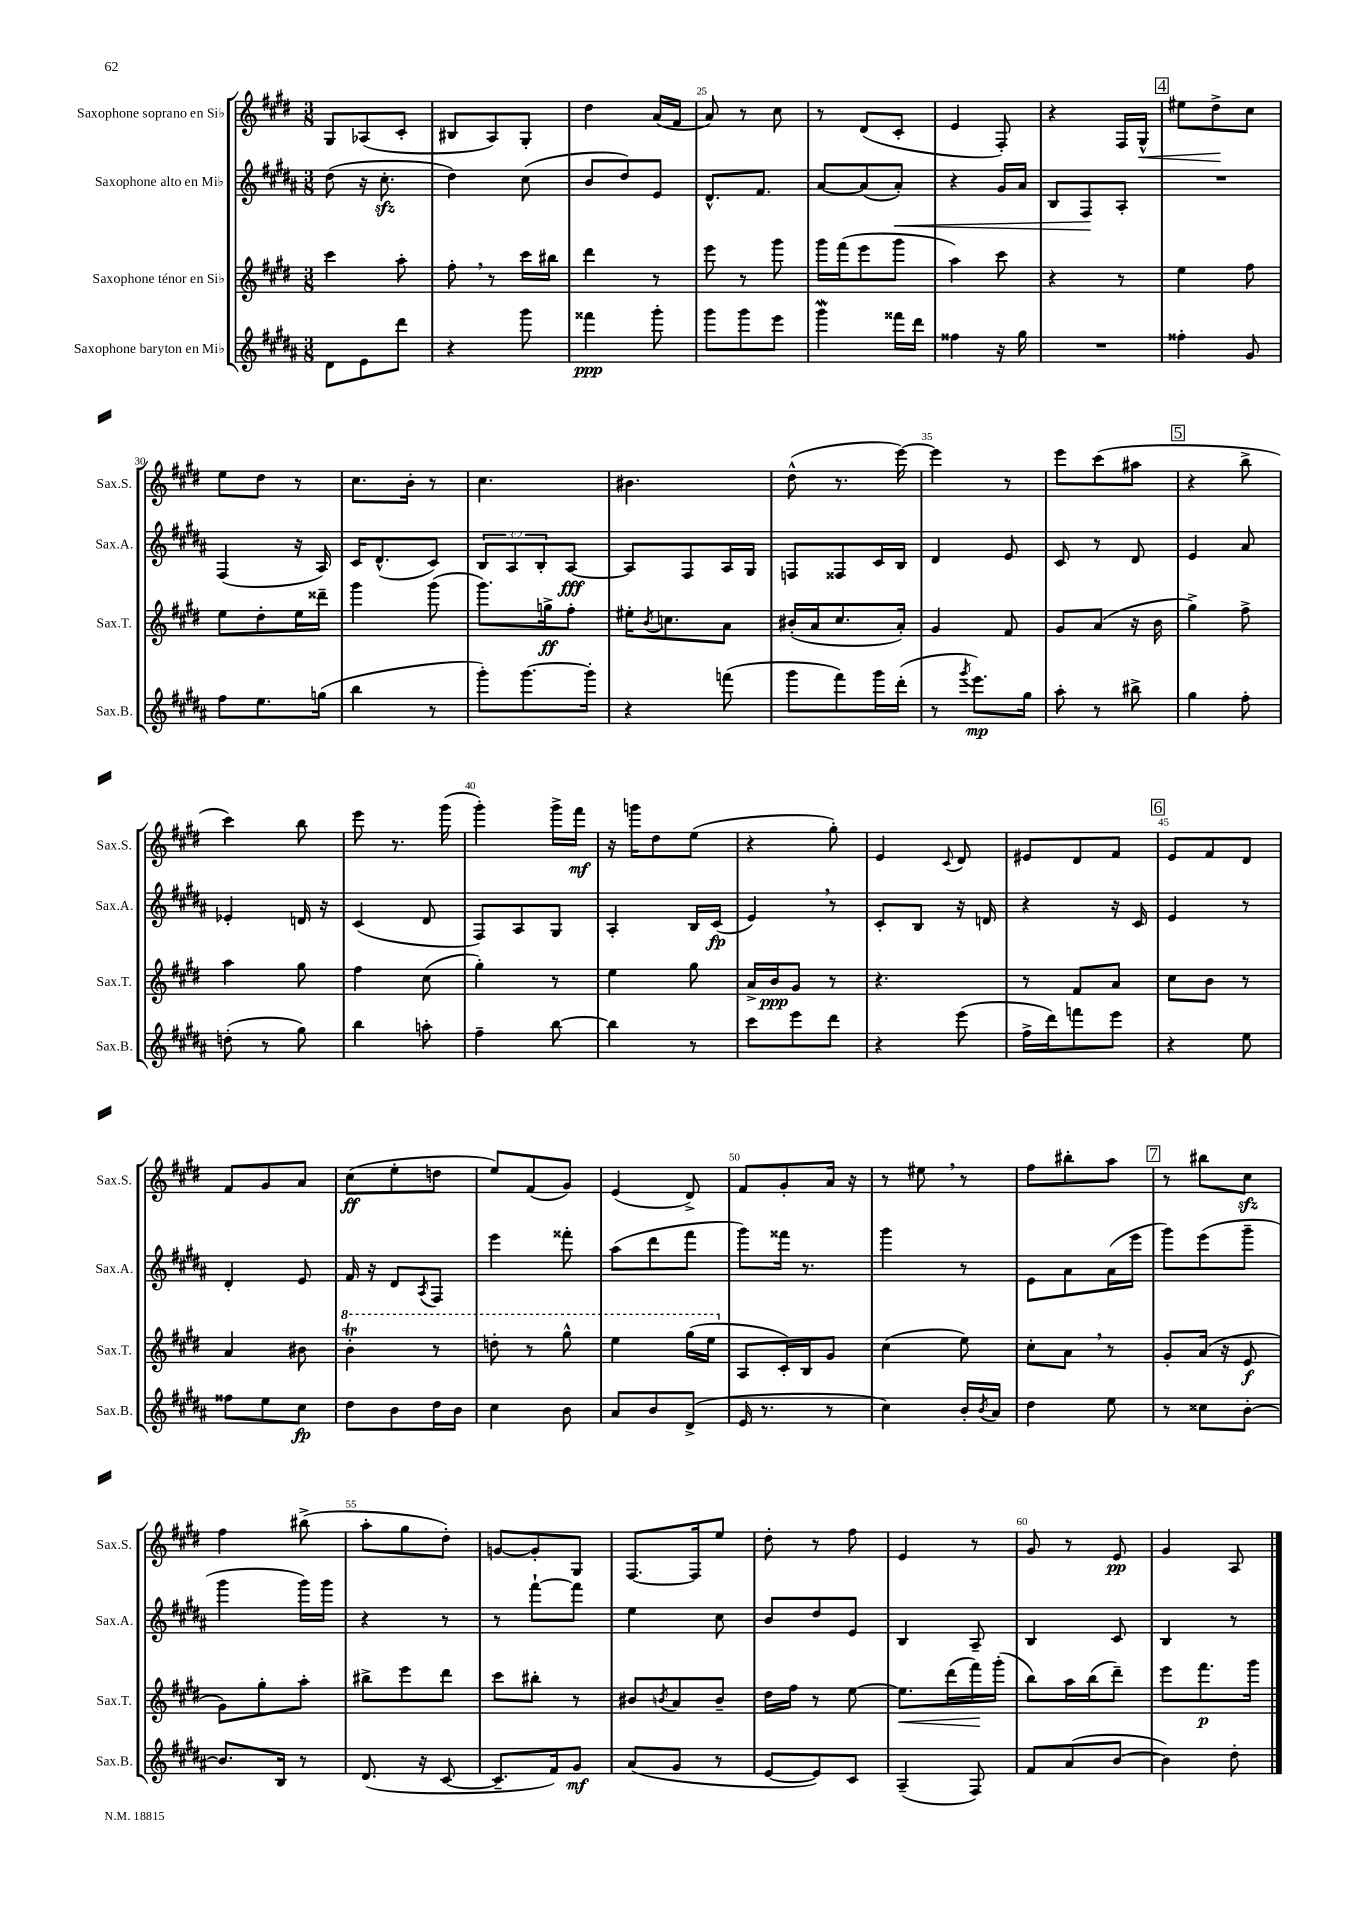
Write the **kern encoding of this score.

**kern	**kern	**kern	**kern
*staff4	*staff3	*staff2	*staff1
*clefG2	*clefG2	*clefG2	*clefG2
*k[f#c#g#d#a#]	*k[f#c#g#d#]	*k[f#c#g#d#a#]	*k[f#c#g#d#]
*M3/8	*M3/8	*M3/8	*M3/8
8d#	4ccc#	(8dd#	8G#
8e	.	16r	(8A-
.	.	8.cc#'	.
8ddd#	8aa'	.	8c#'
=	=	=	=
4r	8ff#'	4dd#)	8B#
.	8r	.	8A)
8ggg#	16ccc#	(8cc#	8G#'
.	16bb#	.	.
=	=	=	=
4fff##	4ddd#	8b	4dd#
.	.	8dd#)	.
8ggg#'	8r	8e	(16a
.	.	.	16f#
=	=	=	=
8ggg#	8eee	8.d#^^	8a)
8ggg#	8r	.	8r
.	.	8.f#	.
8eee	8ggg#	.	8cc#
=	=	=	=
4ggg#	16ggg#	[8a#	8r
.	(16fff#	.	.
.	8eee	(8a#]	(8d#
16fff##	8ggg#	8a#')	8c#'
16ddd#	.	.	.
=	=	=	=
4ff##	4aa)	4r	4e
16r	8ccc#	16g#	8F#')
16gg#	.	16a#	.
=	=	=	=
4.r	4r	8B	4r
.	.	8F#	.
.	8r	8A#'	16F#
.	.	.	16G#^^
=	=	=	=
4ff##'	4ee	4.r	8ee#
.	.	.	8dd#^
8g#	8ff#	.	8cc#
=	=	=	=
8ff#	8ee	(4F#	8ee
8.ee	8dd#'	.	8dd#
.	16ee	16r	8r
(16gg	16ddd##~	16A#)	.
=	=	=	=
4bb	4ggg#	16c#	8.cc#
.	.	(8.d#^^	.
.	.	.	16b'
8r	(8ggg#	8c#)	8r
=	=	=	=
8ggg#')	8.ggg#)	12B	4.cc#
.	.	12A#	.
[8.ggg#	.	.	.
.	.	12B'	.
.	16gg^	.	.
.	8ff#'	[8A#	.
16ggg#']	.	.	.
=	=	=	=
4r	16ee#'	8A#]	4.b#
.	8qb	.	.
.	8.cc	.	.
.	.	8F#	.
(8fff	8a	16A#	.
.	.	16G#	.
=	=	=	=
8ggg#	(16b#'	8F	(8dd#^^
.	16a	.	.
8fff#)	8.cc#	8F##	8.r
16ggg#	.	16c#	.
(16ddd#'	16a')	16B	[16eee)
=	=	=	=
8r	4g#	4d#	4eee]
8qggg#	.	.	.
8.eee)	.	.	.
.	8f#	8e	8r
16gg#	.	.	.
=	=	=	=
8aa#'	8g#	8c#	8eee
8r	(8a	8r	(8ccc#
8bb#^	16r	8d#	8aa#
.	16b	.	.
=	=	=	=
4gg#	4gg#^)	4e	4r
8ff#'	8ff#^	8a#	8bb^
=	=	=	=
(8dd'	4aa	4e-'	4ccc#)
8r	.	.	.
8gg#)	8gg#	16d	8bb
.	.	16r	.
=	=	=	=
4bb	4ff#	(4c#	8eee
.	.	.	8.r
8aa'	(8cc#	8d#	.
.	.	.	(16ggg#
=	=	=	=
4ff#~	4gg#')	8F#)	4ggg#')
.	.	8A#	.
[8bb	8r	8G#	16ggg#^
.	.	.	16fff#
=	=	=	=
4bb]	4ee	4A#'	16r
.	.	.	16ggg
.	.	.	8dd#
8r	8gg#	16B	(8ee
.	.	(16c#	.
=	=	=	=
8ccc#	16a^	4e)	4r
.	16b	.	.
8eee	8g#	.	.
8ddd#	8r	8r	8gg#')
=	=	=	=
4r	4.r	8c#'	4e
.	.	8B	.
.	.	.	8qqc#
(8eee	.	16r	8d#
.	.	16d	.
=	=	=	=
16ff#^	8r	4r	8e#
16ddd#)	.	.	.
8fff	8f#	.	8d#
8eee	8a	16r	8f#
.	.	16c#	.
=	=	=	=
4r	8cc#	4e	8e
.	8b	.	8f#
8ee	8r	8r	8d#
=	=	=	=
8ff##	4a	4d#'	8f#
8ee	.	.	8g#
8cc#	8b#	8e	8a
=	=	=	=
8dd#	4bb'	16f#	(8cc#
.	.	16r	.
8b	.	8d#	8ee'
.	.	8qA#	.
16dd#	8r	8F#	8dd
16b	.	.	.
=	=	=	=
4cc#	8ddd'	4eee	8ee)
.	8r	.	(8f#
8b	8ggg#^^	8fff##'	8g#)
=	=	=	=
8a#	4eee	(8aa#	(4e
8b	.	8ddd#	.
(8d#^	(16ggg#	8fff#	8d#^)
.	16eee	.	.
=	=	=	=
16e	8A	8ggg#)	8f#
8.r	.	.	.
.	16c#')	16fff##	8g#'
.	16B	8.r	.
8r	8g#	.	16a
.	.	.	16r
=	=	=	=
4cc#)	(4cc#	4ggg#	8r
.	.	.	8ee#
16b'	8ee)	8r	8r
8qb	.	.	.
16a#	.	.	.
=	=	=	=
4dd#	8cc#'	8e	8ff#
.	8a	8a#	8bb#'
8ee	8r	(16a#	8aa
.	.	16eee	.
=	=	=	=
8r	8g#'	8ggg#)	8r
8cc##	(16a	(8eee	8bb#
.	16r	.	.
[8b'	8e	8ggg#~	8cc#
=	=	=	=
8.b]	8g#)	4ggg#	4ff#
.	8gg#'	.	.
16B	.	.	.
8r	8aa'	16ggg#)	(8bb#^
.	.	16ggg#	.
=	=	=	=
(8.d#	8bb#^	4r	8aa'
.	8eee	.	8gg#
16r	.	.	.
[8c#	8ddd#	8r	8dd#')
=	=	=	=
8.c#~]	8ccc#	8r	[8g
.	8bb#'	[8fff#`	8g']
16f#)	.	.	.
8g#	8r	8fff#]	8G#
=	=	=	=
(8a#	8b#	4ee	[8.F#
.	8qb	.	.
8g#	8a	.	.
.	.	.	16F#]
8r	8b~	8cc#	8ee
=	=	=	=
[8e	16dd#	8b	8dd#'
.	16ff#	.	.
8e])	8r	8dd#	8r
8c#	[8ee	8e	8ff#
=	=	=	=
(4A#~	8.ee]	4B	4e
.	(16ddd#	.	.
8F#)	16fff#)	8A#~	8r
.	(16ggg#'	.	.
=	=	=	=
8f#	8bb)	4B	8g#
(8a#	16aa	.	8r
.	(16bb	.	.
[8b	8ddd#~)	8c#	8e
=	=	=	=
4b])	8eee	4B	4g#
.	8.fff#	.	.
8dd#'	.	8r	8A
.	16ggg#	.	.
==	==	==	==
*-	*-	*-	*-
